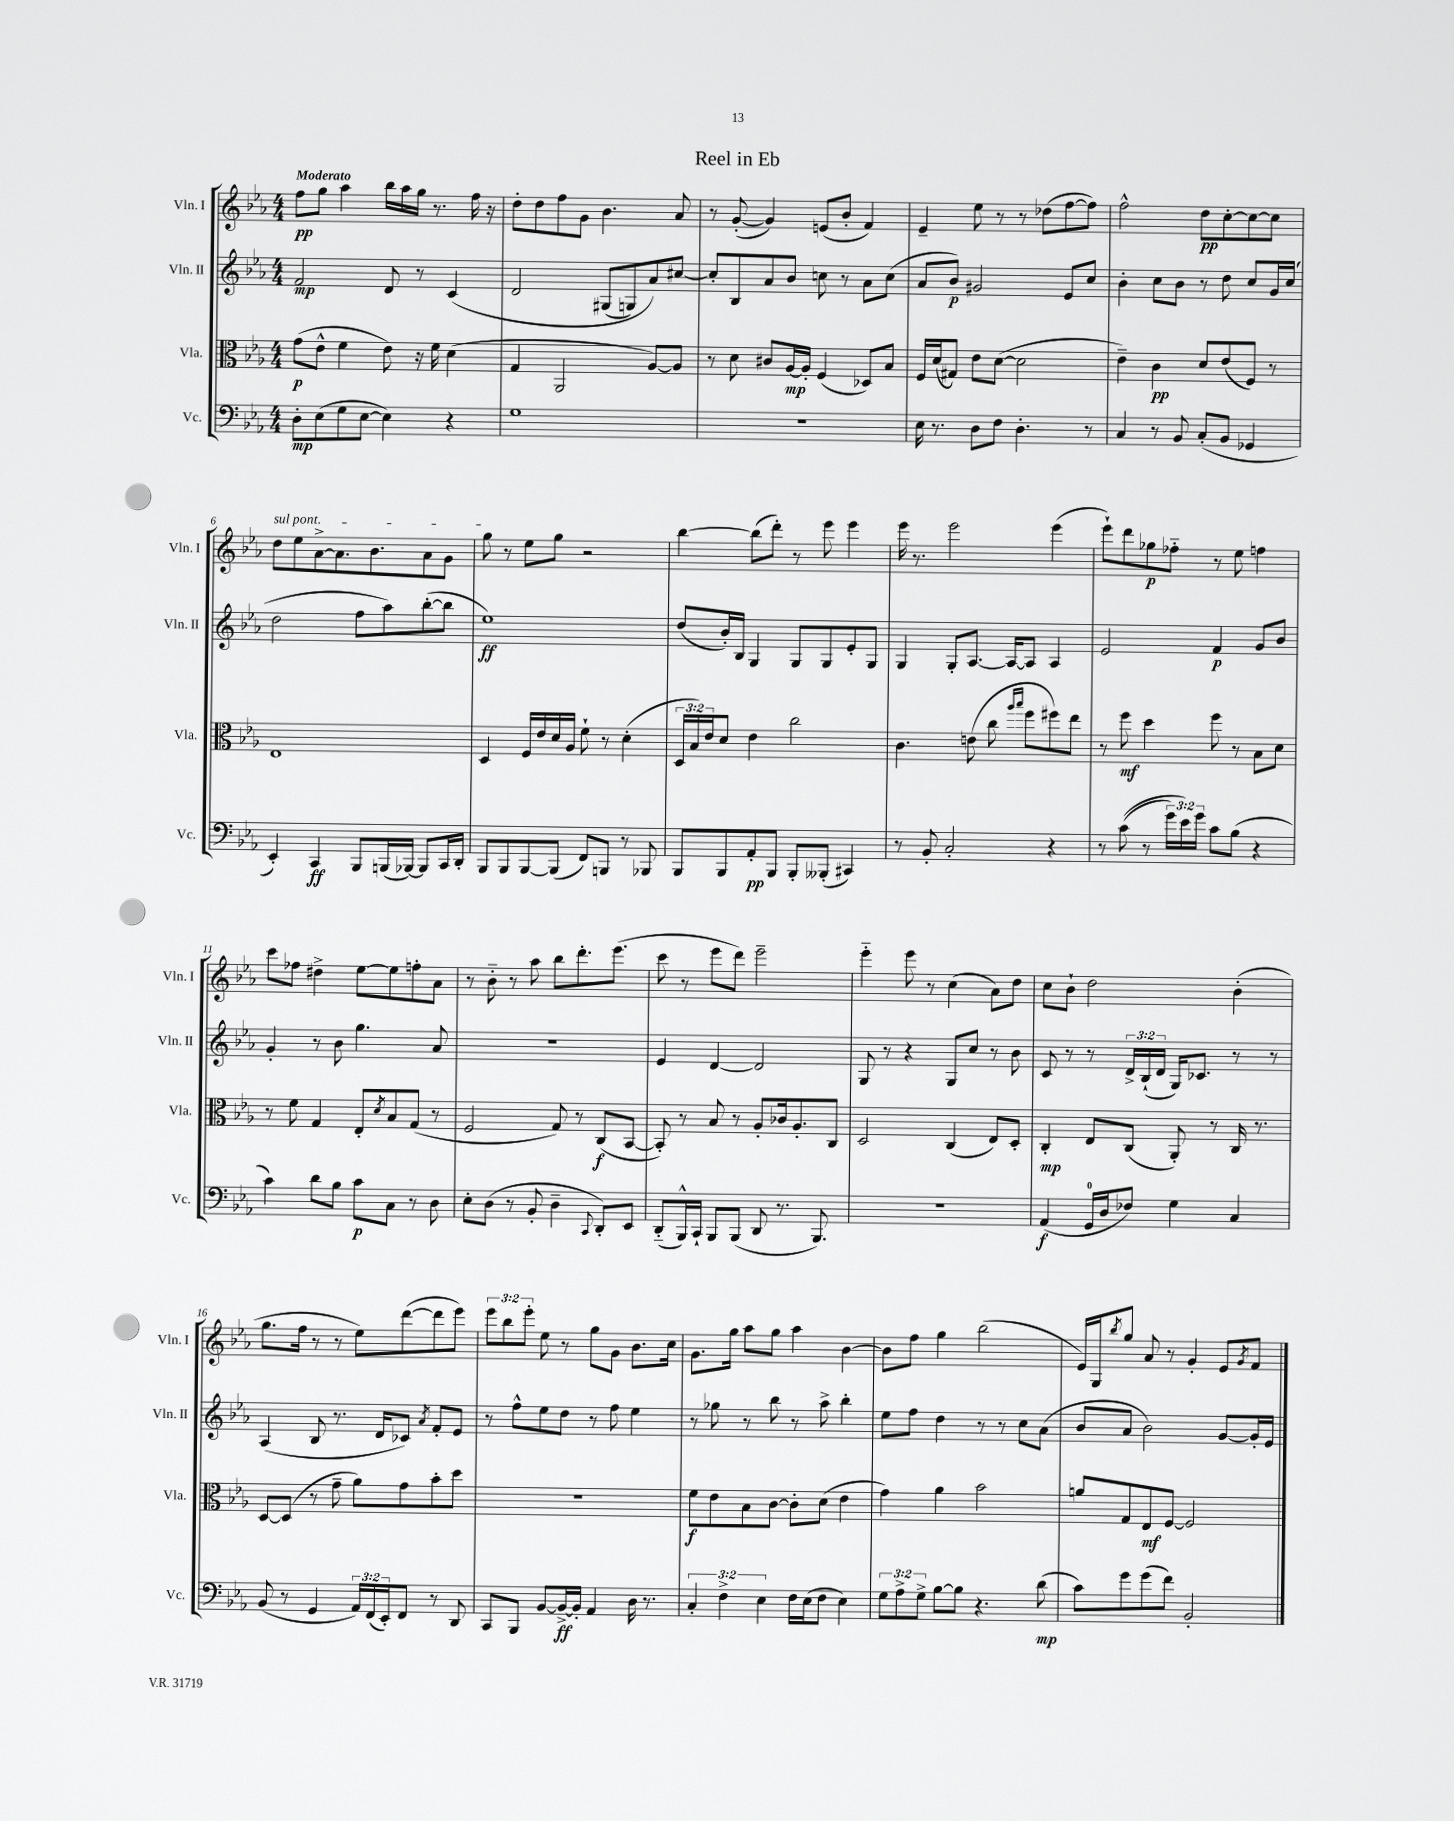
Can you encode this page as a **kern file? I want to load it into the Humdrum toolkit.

**kern	**dynam	**kern	**dynam	**kern	**dynam	**kern	**dynam
*part4	*part4	*part3	*part3	*part2	*part2	*part1	*part1
*staff4	*staff4	*staff3	*staff3	*staff2	*staff2	*staff1	*staff1
*I"Vc.	*	*I"Vla.	*	*I"Vln. II	*	*I"Vln. I	*
*I'Vc.	*	*I'Vla.	*	*I'Vln. II	*	*I'Vln. I	*
*clefF4	*	*clefC3	*	*clefG2	*	*clefG2	*
*k[b-e-a-]	*	*k[b-e-a-]	*	*k[b-e-a-]	*	*k[b-e-a-]	*
*M4/4	*	*M4/4	*	*M4/4	*	*M4/4	*
=1	=1	=1	=1	=1	=1	=1	=1
!	!	!	!	!	!	!LO:TX:a:B:t=Moderato	!
8D'\L	mp	(8g\L	p	2f/	mp	8ff\L	pp
(8E-\	.	8e-^^\J	.	.	.	8gg\J	.
8G\	.	4f\	.	.	.	4aa-\	.
[8E-\J	.	.	.	.	.	.	.
4E-\])	.	8e-\)	.	8d/	.	16bb-\LL	.
.	.	.	.	.	.	16aa-\	.
.	.	16r	.	8r	.	16gg\JJ	.
.	.	16f\	.	.	.	8.r	.
4r	.	(4d\	.	(4c/	.	.	.
.	.	.	.	.	.	16ff\	.
.	.	.	.	.	.	16r	.
=2	=2	=2	=2	=2	=2	=2	=2
1G	.	4G/	.	2d/	.	8dd'\L	.
.	.	.	.	.	.	8dd\	.
.	.	2AA-/	.	.	.	8ff\	.
.	.	.	.	.	.	8g\J	.
.	.	.	.	(8G#X/L	.	4.b-\	.
.	.	.	.	8Gn/)	.	.	.
.	.	[8A-/L)	.	8a-/)	.	.	.
.	.	8A-/J]	.	[8cc#X/J	.	8a-/	.
=3	=3	=3	=3	=3	=3	=3	=3
1r	.	8r	.	8cc#'/L]	.	8r	.
.	.	8d\	.	8B-/	.	([8g'/	.
.	.	8c#X/L	.	8a-/	.	4g/])	.
.	.	[16A-/L	mp	8b-/J	.	.	.
.	.	16A-'/JJ]	.	.	.	.	.
.	.	(4F/	.	8ccn\	.	(8en/L	.
.	.	.	.	8r	.	8b-'/J	.
.	.	8D-X/L)	.	8a-\L	.	4f/)	.
.	.	8B-/J	.	(8cc\J	.	.	.
=4	=4	=4	=4	=4	=4	=4	=4
16E-\	.	16F/LL	.	8a-/L	.	4e-~/	.
8.r	.	(16d/J	.	.	.	.	.
.	.	8G#X/J)	.	8b-/J)	p	.	.
8D\L	.	8e-\L	.	2g#X/	.	8ee-\	.
8F\J	.	([8d\J	.	.	.	8r	.
4.D'\	.	2d\]	.	.	.	8r	.
.	.	.	.	.	.	(8dd-X\L	.
.	.	.	.	8e-/L	.	[8ff\	.
8r	.	.	.	8cc/J	.	8ff\J])	.
=5	=5	=5	=5	=5	=5	=5	=5
4C/	.	4e-~\)	.	4b-'\	.	2ff^^\	.
8r	.	4c\	pp	8cc\L	.	.	.
8BB-/	.	.	.	8b-\J	.	.	.
(8C'/L	.	8d/L	.	8r	.	8dd\L	pp
8BB-/J	.	(8e-/	.	8dd\	.	[8cc'\	.
4GG-X/	.	8F/J)	.	8cc/L	.	8cc\_	.
.	.	8r	.	16g/L	.	8cc\J]	.
.	.	.	.	(16cc/JJ	.	.	.
!!LO:LB:g=z
=6	=6	=6	=6	=6	=6	=6	=6
!	!	!	!	!	!	!LO:TX:a:i:t=sul pont.	!
4EE-'/)	.	1E-	.	2dd\	.	8dd\L	.
.	.	.	.	.	.	8ee-\	.
4CC/	ff	.	.	.	.	[8a-^\	.
.	.	.	.	.	.	8.a-\]	.
8BBB-/L	.	.	.	8ff\L	.	.	.
.	.	.	.	.	.	8.b-\	.
(16BBBn/L	.	.	.	8aa-\)	.	.	.
[16BBB-X/JJ)	.	.	.	.	.	.	.
8BBB-/L]	.	.	.	([8bb-'\	.	8a-\	.
16CC/L	.	.	.	8bb-\J]	.	8g\J	.
16DD'/JJ	.	.	.	.	.	.	.
=7	=7	=7	=7	=7	=7	=7	=7
8BBB-/L	.	4D/	.	1ee-)	ff	8gg\	.
8BBB-/	.	.	.	.	.	8r	.
[8BBB-/	.	16F/LL	.	.	.	8ee-\L	.
.	.	16e-/	.	.	.	.	.
(8BBB-/J]	.	16d/	.	.	.	8gg\J	.
.	.	16A-/JJ	.	.	.	.	.
8FF/L)	.	8f`\	.	.	.	2r	.
8BBBn/J	.	8r	.	.	.	.	.
8r	.	(4d'\	.	.	.	.	.
8BBB-X/	.	.	.	.	.	.	.
=8	=8	=8	=8	=8	=8	=8	=8
8BBB-/L	.	24D/LL	.	(8dd/L	.	[4bb-\	.
.	.	24B-/)	.	.	.	.	.
.	.	24e-/J	.	.	.	.	.
8BBB-/	.	8d/J	.	16b-'/L)	.	.	.
.	.	.	.	16B-/JJ	.	.	.
8AA-'/	pp	4e-\	.	4G/	.	(8bb-\L]	.
8BBB-/J	.	.	.	.	.	8ddd'\J)	.
8BBB-'/L	.	2cc\	.	8G/L	.	8r	.
(8BBB--X'/J	.	.	.	8G/	.	8eee-\	.
4CC#X/)	.	.	.	8e-'/	.	4eee-\	.
.	.	.	.	8G/J	.	.	.
=9	=9	=9	=9	=9	=9	=9	=9
8r	.	4.c\	.	4G/	.	16eee-\	.
.	.	.	.	.	.	8.r	.
8BB-'/	.	.	.	.	.	.	.
2C'/	.	.	.	8G'/L	.	2eee-\	.
.	.	(8en\	.	[8.A-/J	.	.	.
.	.	8cc\	.	.	.	.	.
.	.	.	.	16A-/KL_	.	.	.
.	.	16qqaa-/LL	.	.	.	.	.
.	.	16qqbb-/JJ	.	.	.	.	.
.	.	8ff\L	.	8A-/J]	.	.	.
4r	.	8ff#X\)	.	4A-/	.	(4eee-\	.
.	.	8ee-\J	.	.	.	.	.
=10	=10	=10	=10	=10	=10	=10	=10
8r	.	8r	.	2e-/	.	8eee-`\L)	.
((8c\	.	8ff\	mf	.	.	8ddd\	.
8r	.	4dd\	.	.	.	8gg-X\	p
24g\LL)	.	.	.	.	.	8ff-X\J	.
24e-\)	.	.	.	.	.	.	.
24g\JJ	.	.	.	.	.	.	.
8c\L	.	8ff\	.	4f/	p	8r	.
(8B-\J	.	8r	.	.	.	8ee-\	.
4r	.	8B-\L	.	8g/L	.	4ffn\	.
.	.	8d\J	.	8b-/J	.	.	.
!!LO:LB:g=z
=11	=11	=11	=11	=11	=11	=11	=11
4c\)	.	8r	.	4g'/	.	8ccc\L	.
.	.	8f\	.	.	.	8ff-X\J	.
8d\L	.	4G/	.	8r	.	4dd#X^\	.
8B-\J	.	.	.	8b-\	.	.	.
8c\L	p	8E-'/L	.	4.gg\	.	[8ee-\L	.
.	.	8qd/	.	.	.	.	.
8C\J	.	8B-/	.	.	.	8ee-\]	.
8r	.	(8G/J	.	.	.	8ffn'\	.
8D\	.	8r	.	8a-/	.	8a-\J	.
=12	=12	=12	=12	=12	=12	=12	=12
8E-'\L	.	2F/	.	1r	.	8r	.
(8D\J	.	.	.	.	.	8b-\	.
8r	.	.	.	.	.	8r	.
8BB-'/	.	.	.	.	.	8aa-\	.
4D~\	.	8G/)	.	.	.	8bb-\L	.
.	.	8r	.	.	.	8.ddd'\	.
8qqCC/	.	.	.	.	.	.	.
8DD'/L)	.	(8C/L	f	.	.	.	.
.	.	.	.	.	.	(8.eee-\J	.
8EE-/J	.	[8BB-/J	.	.	.	.	.
=13	=13	=13	=13	=13	=13	=13	=13
(8DD/L	.	8BB-'/])	.	4e-/	.	8ccc\	.
16BBB-^^/L)	.	8r	.	.	.	8r	.
16CC`/JJ	.	.	.	.	.	.	.
8BBB-/L	.	8B-/	.	[4d/	.	8eee-\L	.
(8BBB-/J	.	8r	.	.	.	8ddd\J)	.
8DD/	.	8A-'/L	.	2d/]	.	2eee-~\	.
8.r	.	16c-X/k	.	.	.	.	.
.	.	8.A-'/	.	.	.	.	.
8.BBB-/)	.	.	.	.	.	.	.
.	.	8C/J	.	.	.	.	.
=14	=14	=14	=14	=14	=14	=14	=14
1r	.	2D/	.	8G/	.	4eee-\	.
.	.	.	.	8r	.	.	.
.	.	.	.	4r	.	8eee-\	.
.	.	.	.	.	.	8r	.
.	.	(4C/	.	8G/L	.	(4cc\	.
.	.	.	.	8cc/J	.	.	.
.	.	8E-/L)	.	8r	.	8a-\L)	.
.	.	8D'/J	.	8b-\	.	8dd\J	.
=15	=15	=15	=15	=15	=15	=15	=15
(4AA-/	f	4C'/	mp	8c/	.	8cc\L	.
.	.	.	.	8r	.	8b-`\J	.
16GG/LL	.	8E-/L	.	8r	.	2dd\	.
16D/J	.	.	.	.	.	.	.
8F-X/J)	.	(8C/J	.	24d^/LL	.	.	.
.	.	.	.	(24B-`/	.	.	.
.	.	.	.	24d/JJ	.	.	.
4G\	.	8AA-'/)	.	16G/KL)	.	.	.
.	.	.	.	8.c-X/J	.	.	.
.	.	8r	.	.	.	.	.
4C/	.	16C/	.	8r	.	(4b-'\	.
.	.	8.r	.	.	.	.	.
.	.	.	.	8r	.	.	.
!!LO:LB:g=z
=16	=16	=16	=16	=16	=16	=16	=16
(8BB-/	.	[8D/L	.	(4A-/	.	8.gg\L	.
8r	.	(8D/J]	.	.	.	.	.
.	.	.	.	.	.	16ff\Jk	.
4GG/	.	8r	.	8B-/	.	8r	.
.	.	8g~\	.	8.r	.	8r	.
24AA-/LL)	.	8a-\L)	.	.	.	8ee-\L)	.
(24FF/	.	.	.	.	.	.	.
.	.	.	.	16d/KL	.	.	.
24EE-'/J)	.	.	.	.	.	.	.
8FF/J	.	8g\	.	8c-X/J)	.	([8ddd\	.
.	.	.	.	8qa-/	.	.	.
8r	.	8b-'\	.	8f'/L	.	8ddd\]	.
8DD/	.	8dd\J	.	8e-/J	.	8eee-\J)	.
=17	=17	=17	=17	=17	=17	=17	=17
8CC/L	.	1r	.	8r	.	12eee-\L	.
.	.	.	.	.	.	12bb-\	.
8BBB-/J	.	.	.	8ff^^\L	.	.	.
.	.	.	.	.	.	12eee-'\J	.
[8BB-/L	.	.	.	8ee-\	.	8ee-\	.
16BB-^/L_	ff	.	.	8dd\J	.	8r	.
16BB-'/JJ]	.	.	.	.	.	.	.
4AA-/	.	.	.	8r	.	8gg\L	.
.	.	.	.	8ff\	.	8g\J	.
16D\	.	.	.	4ee-\	.	8.b-\L	.
8.r	.	.	.	.	.	.	.
.	.	.	.	.	.	16cc\Jk	.
=18	=18	=18	=18	=18	=18	=18	=18
6C'/	.	8f\L	f	8r	.	8.g\L	.
.	.	8e-\	.	8gg-X\	.	.	.
6F^\	.	.	.	.	.	.	.
.	.	.	.	.	.	16gg\Jk	.
.	.	8B-\	.	8r	.	8aa-\L	.
6E-\	.	.	.	.	.	.	.
.	.	[8c\J	.	8bb-\	.	8gg\J	.
16F\LL	.	8c'\L]	.	8r	.	4aa-\	.
(16E-\J	.	.	.	.	.	.	.
8F\J	.	(8d\J	.	8aa-^\	.	.	.
4E-\)	.	4e-\	.	4bb-'\	.	[4b-\	.
=19	=19	=19	=19	=19	=19	=19	=19
12G\L	.	4g\)	.	8ee-\L	.	8b-\L]	.
12A-^\	.	.	.	.	.	.	.
.	.	.	.	8ff\J	.	8ff\J	.
12G^\J	.	.	.	.	.	.	.
[8B-\L	.	4a-\	.	4dd\	.	4gg\	.
8B-\J]	.	.	.	.	.	.	.
4.r	.	2b-\	.	8r	.	(2bb-\	.
.	.	.	.	8r	.	.	.
.	.	.	.	8cc\L	.	.	.
(8d\	mp	.	.	(8a-\J	.	.	.
=20	=20	=20	=20	=20	=20	=20	=20
8c\L)	.	8an/L	.	8b-/L	.	16e-/LL)	.
.	.	.	.	.	.	16G/J	.
.	.	.	.	.	.	8qbb-/	.
8g\	.	8G/	.	8a-/J	.	8gg/J	.
(8g\	.	8E-/	mf	2b-\)	.	8a-/	.
8f\J)	.	[8F/J	.	.	.	8r	.
2BB-'/	.	2F/]	.	.	.	4g'/	.
.	.	.	.	[8g/L	.	8e-/L	.
.	.	.	.	.	.	8qg/	.
.	.	.	.	16g'/L]	.	8f/J	.
.	.	.	.	16e-/JJ	.	.	.
==	==	==	==	==	==	==	==
*-	*-	*-	*-	*-	*-	*-	*-
